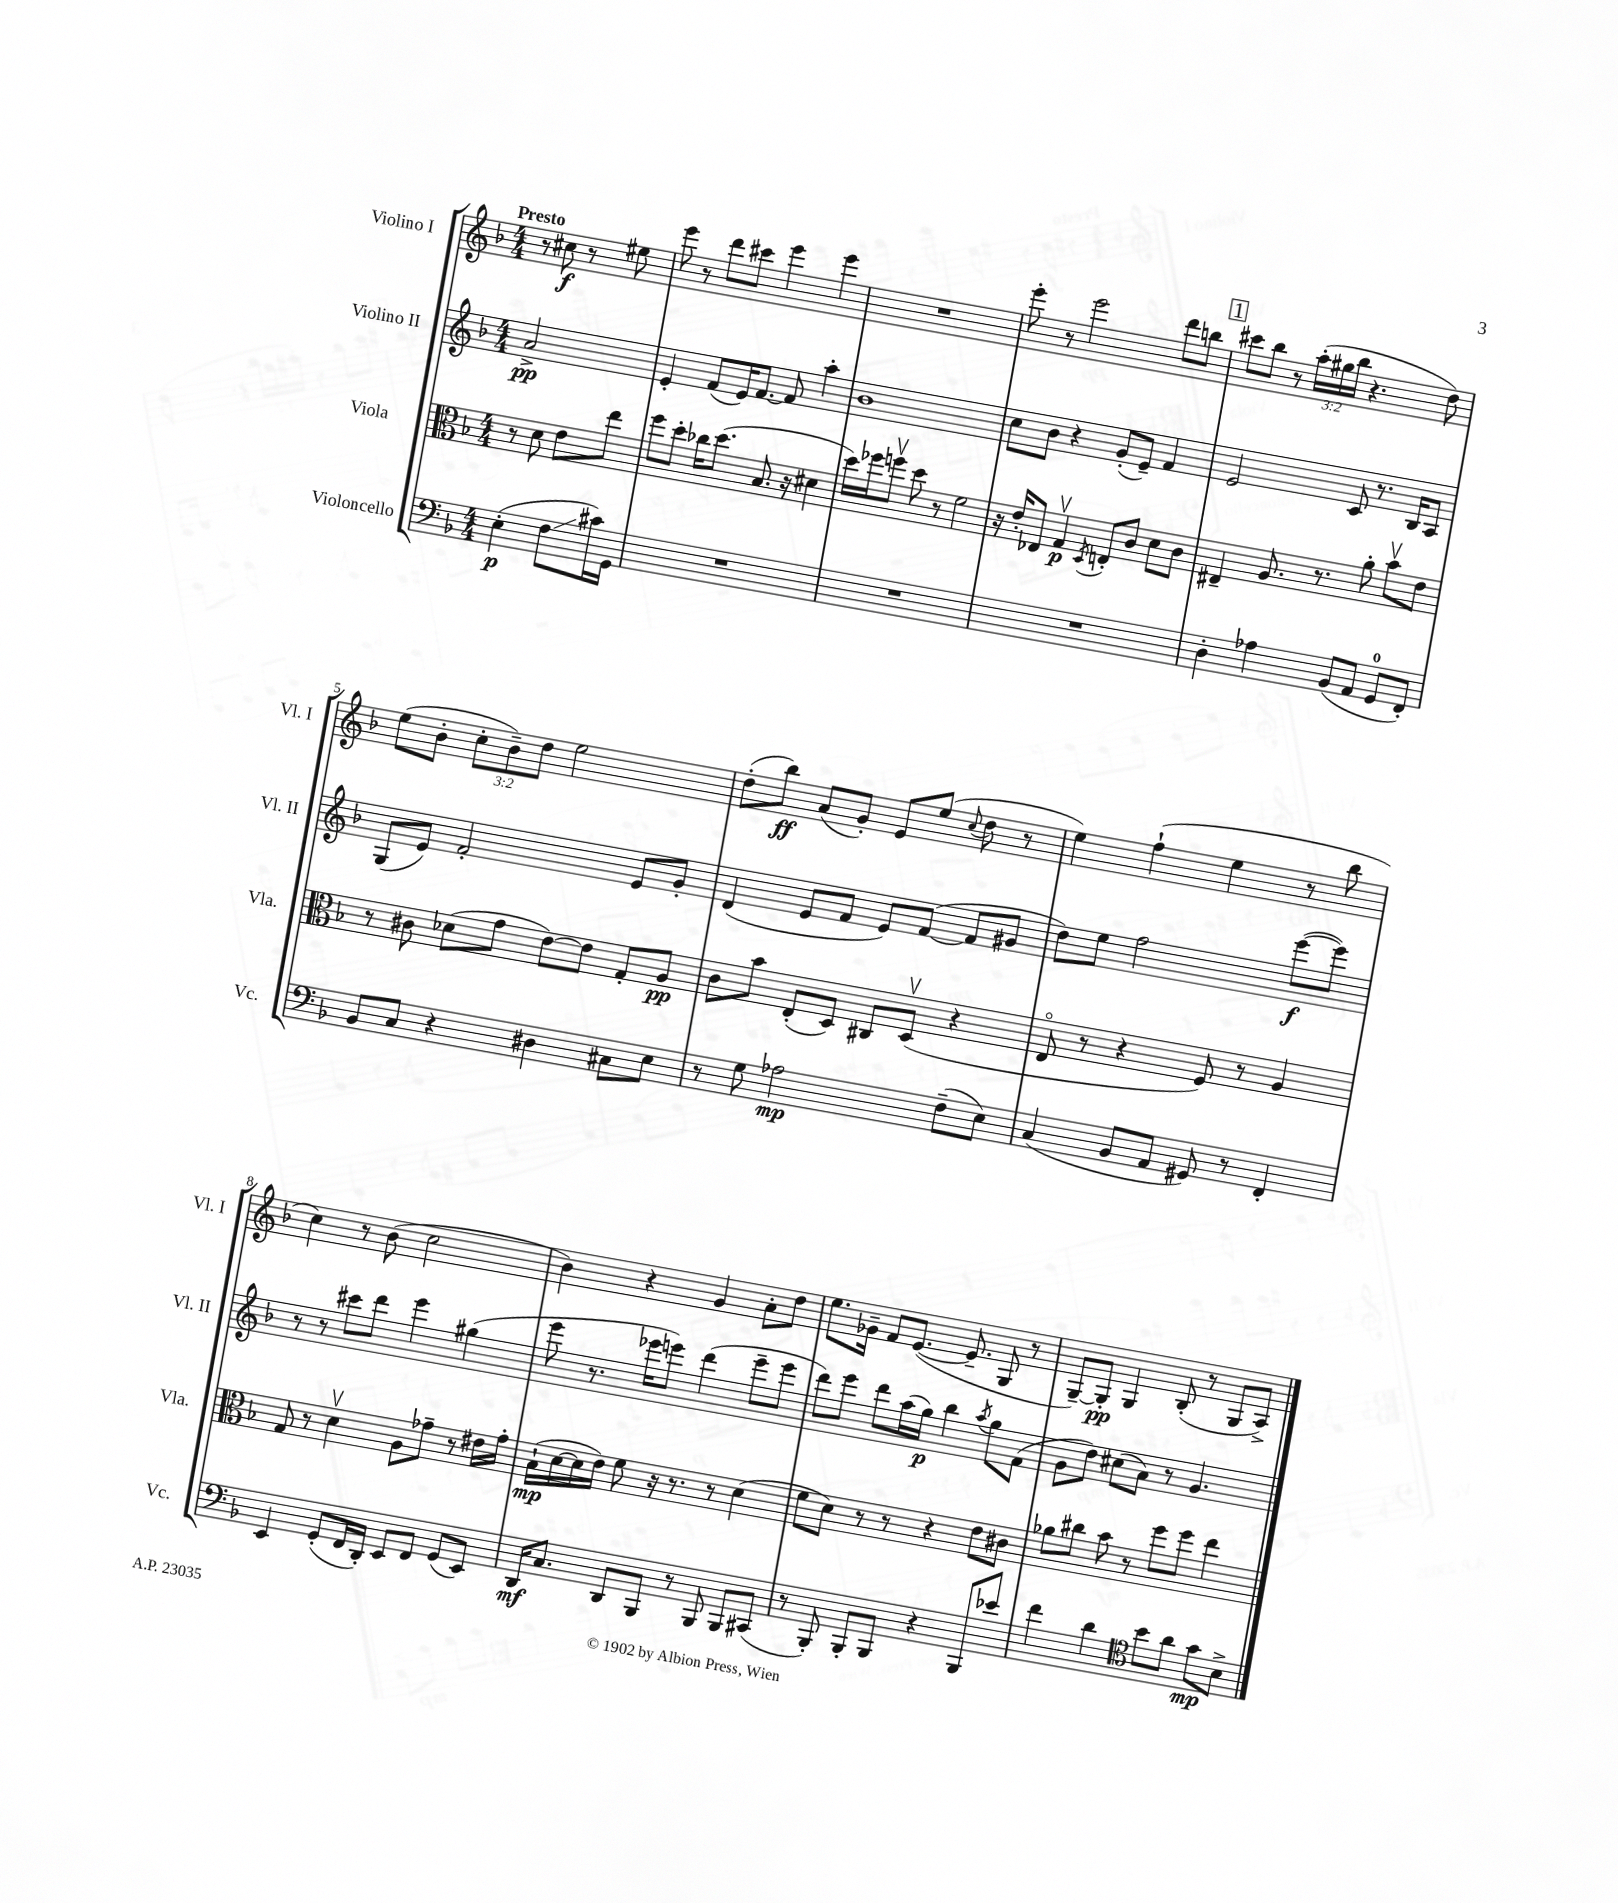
<<
\new StaffGroup <<
\new Staff = "s0" \with { instrumentName = "Violino I" shortInstrumentName = "Vl. I" } {
    \clef treble \key f \major \numericTimeSignature \time 4/4 \override Staff.TupletNumber.text = #tuplet-number::calc-fraction-text \partial 2 \tempo "Presto"
    \autoBeamOff r8 cis''8\f r8 eis''8 |
    e'''8 r8 d'''8[ cis'''8] e'''4 e'''4 |
    R1 |
    e'''8-. r8 e'''2 d'''8[ b''8] |
    \mark \markup { \box "1" } cis'''8[ bes''8] r8 \tuplet 3/2 { a''16[-.( gis''16 bes''16] } r4. d''8) |
    e''8[( bes'8]-. \tuplet 3/2 { c''8[-. bes'8--) d''8] } e''2 |
    d''8[-.( bes''8]\ff) a'8[( g'8]-.) e'8[ e''8]( \appoggiatura { c''8 } d''8 r8 |
    e''4) f''4-!( e''4 r8 bes''8 |
    c''4) r8 bes'8( c''2 |
    bes'4) r4 g'4 a'8[-. d''8] |
    e''8.[ ges'16]-- f'8[ e'8.]~( e'8.-- g8 r8 |
    g8[~--) g8]-.\pp g4 bes8-.( r8 g8[ a8]->) \bar "|." |
}
\new Staff = "s1" \with { instrumentName = "Violino II" shortInstrumentName = "Vl. II" } {
    \clef treble \key f \major \numericTimeSignature \time 4/4 \partial 2
    \autoBeamOff a'2->\pp |
    e'4-. f'8[( e'16) f'8.]~ f'8 a''4-. |
    bes'1 |
    c''8[ bes'8] r4 g'8[-.( e'8]--) f'4 |
    \mark \markup { \box "1" } e'2 c'8 r8. bes16[ a8] |
    g8[( e'8]) f'2-. e'8[ g'8]-. |
    d'4( e'8[ f'8] e'8[) f'8]~( f'8[ gis'8] |
    d''8[) e''8] f''2 e'''8[~\f( e'''8]) |
    r8 r8 cis'''8[ d'''8] e'''4 gis''4( |
    e'''8 r8. ees'''16[ e'''8]) d'''4( e'''8[-- e'''8] |
    d'''8[) e'''8] d'''8[ a''16( g''16]\p) bes''4 \acciaccatura { a''8 } g''8[ f'8]( |
    g'8[ d''8]) cis''8[( a'8]) r8 g'4. \bar "|." |
}
\new Staff = "s2" \with { instrumentName = "Viola" shortInstrumentName = "Vla." } {
    \clef alto \key f \major \numericTimeSignature \time 4/4 \partial 2
    \autoBeamOff r8 d'8 e'8[ e''8] |
    f''8[ d''8]-. ces''16[ d''8.]( bes8. r16 dis'4 |
    d''16[) fes''16 f''8]\upbow d''8 r8 f'2 |
    r16 e'16[-. ees8] g4\upbow\p \acciaccatura { d8 } e8[-. c'8] d'8[ c'8] |
    \mark \markup { \box "1" } eis4-- a8. r8. a'8-. bes'8[\upbow e'8] |
    r8 cis'8 des'8[( g'8] e'8[~) e'8] g8[-. a8]\pp |
    c'8[ bes'8] e8[-.( d8]) cis8[ d8]\upbow( r4 |
    e8\flageolet r8 r4 f8) r8 a4 |
    g8 r8 d'4\upbow a8[ ges'8]-- r8 eis'16[ ges'16]-. |
    bes16[-!\mp( d'16~ d'16 e'16]) f'8 r16 r8. r8 d'4( |
    f'8[ d'8]) r8 r8 r4 e'8[ cis'8] |
    aes'8[ cis''8] bes'8 r8 f''8[ f''8] e''4 \bar "|." |
}
\new Staff = "s3" \with { instrumentName = "Violoncello" shortInstrumentName = "Vc." } {
    \clef bass \key f \major \numericTimeSignature \time 4/4 \partial 2
    \autoBeamOff e4-.\p( f8[\glissando cis'16) g,16] |
    R1 |
    R1 |
    R1 |
    \mark \markup { \box "1" } d4-. aes4 bes,8[( a,8] g,8[-0 f,8]-.) |
    bes,8[ c8] r4 dis4 cis8[ e8] |
    r8 g8 aes2\mp f8[--( e8]) |
    c4( bes,8[ a,8] gis,8) r8 f,4-. |
    e,4 g,8[-.( f,16 d,16]-.) e,8[ f,8] g,8[( e,8]) |
    d,16[\mf c8.] d,8[ bes,,8] r8 bes,,8 bes,,8[ cis,8]( |
    r8 bes,,8-.) bes,,8[-. bes,,8] r4 bes,,8[ ees'8] |
    f'4 d'4 \clef tenor bes'8[ a'8] g'8[\mp bes8]-> \bar "|." |
}
>>
>>
